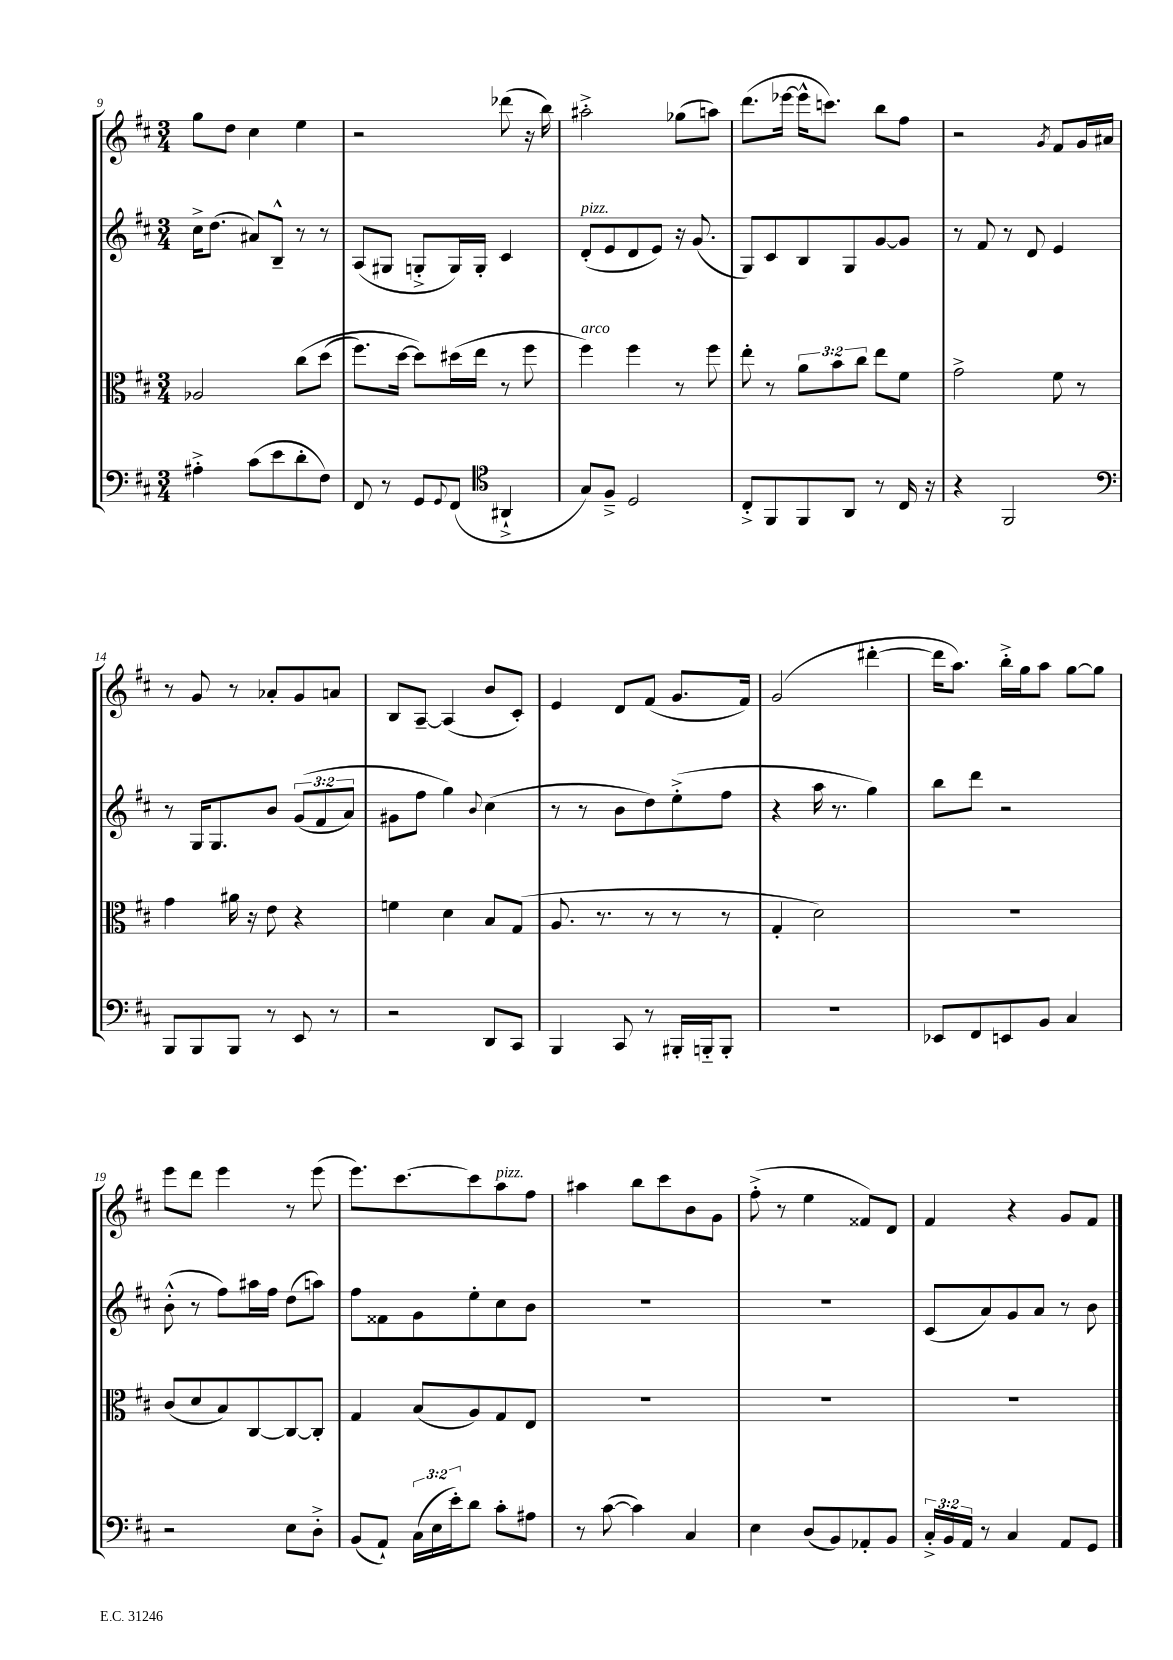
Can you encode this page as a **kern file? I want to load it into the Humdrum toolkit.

**kern	**kern	**kern	**kern
*part4	*part3	*part2	*part1
*staff4	*staff3	*staff2	*staff1
*clefF4	*clefC3	*clefG2	*clefG2
*k[f#c#]	*k[f#c#]	*k[f#c#]	*k[f#c#]
*M3/4	*M3/4	*M3/4	*M3/4
=9	=9	=9	=9
4A#X'^\	2A-X/	16cc#^\KL	8gg\L
.	.	(8.dd\J	.
.	.	.	8dd\J
(8c#\L	.	8a#X/L)	4cc#\
8e\	.	8B~^^/J	.
8d'\	(8cc#\L	8r	4ee\
8F#\J)	(8dd\J	8r	.
=10	=10	=10	=10
8FF#/	8.ff#\L)	(8A/L	2r
8r	.	8G#X/J	.
.	[16dd\Jk	.	.
8GG/L	8dd\L])	8Gn'^/L	.
8qqGG/	.	.	.
(8FF#/J	(16dd#X\L	16G/L)	.
.	16ee\JJ	16G'/JJ	.
*clefC4	*	*	*
4AA#X`^/	8r	4c#/	(8ddd-X\
.	8ff#\	.	16r
.	.	.	16bb\)
=11	=11	=11	=11
!	!	!LO:TX:a:i:t=pizz.	!
!	!LO:TX:a:i:t=arco	!	!
8G/L)	4ff#\)	(8d'/L	2aa#X'^\
8F#~^/J	.	8e/	.
2D/	4ff#\	8d/	.
.	.	8e/J)	.
.	8r	16r	(8gg-X\L
.	.	(8.g/	.
.	8ff#\	.	8aan\J)
=12	=12	=12	=12
8C#'^/L	8ee'\	8G/L)	(8.ddd\L
8FF#/	8r	8c#/	.
.	.	.	[16eee-X\Jk
8FF#/	12a\L	8B/	16eee-^^\KL]
.	.	.	8.cccn\J)
.	12b\	.	.
8AA/J	.	8G/	.
.	12cc#\J	.	.
8r	8ee\L	[8g/	8bb\L
16C#/	8f#\J	8g/J]	8ff#\J
16r	.	.	.
=13	=13	=13	=13
4r	2g^\	8r	2r
.	.	8f#/	.
2FF#/	.	8r	.
.	.	8d/	.
.	.	.	8qg/
.	8f#\	4e/	8f#/L
.	8r	.	16g/L
.	.	.	16a#X/JJ
!!LO:LB:g=z
=14	=14	=14	=14
*clefF4	*	*	*
8BBB/L	4g\	8r	8r
8BBB/	.	16G/KL	8g/
.	.	8.G/	.
8BBB/J	16a#X\	.	8r
.	16r	.	.
8r	8e\	8b/J	8a-X'/L
8EE/	4r	((12g/L	8g/
.	.	12f#/	.
8r	.	.	8an/J
.	.	12a/J)	.
=15	=15	=15	=15
2r	4fn\	8g#X\L	8B/L
.	.	8ff#\J	[8A~/J
.	4d\	4gg\)	(4A/]
.	.	8qqb/	.
8DD/L	8B/L	(4cc#\	8b/L
8CC#/J	(8G/J	.	8c#'/J)
=16	=16	=16	=16
4BBB/	8.A/	8r	4e/
.	.	8r	.
.	8.r	.	.
8CC#/	.	8b\L	8d/L
8r	8r	8dd\)	(8f#/J
16BBB#X'/LL	8r	(8ee'^\	8.g/L
16BBBn/J	.	.	.
8BBB'/J	8r	8ff#\J	.
.	.	.	16f#/Jk)
=17	=17	=17	=17
2.r	4G'/	4r	(2g/
.	2d\)	16aa\	.
.	.	8.r	.
.	.	4gg\)	[4ddd#X'\
=18	=18	=18	=18
8EE-X/L	2.r	8bb\L	16ddd#\KL]
.	.	.	8.aa\J)
8FF#/	.	8ddd\J	.
8EEn/	.	2r	16bb'^\LL
.	.	.	16gg\J
8BB/J	.	.	8aa\J
4C#/	.	.	[8gg\L
.	.	.	8gg\J]
!!LO:LB:g=z
=19	=19	=19	=19
2r	(8c#/L	(8b'^^\	8eee\L
.	8d/	8r	8ddd\J
.	8B/)	8ff#\L)	4eee\
.	[8C#/	16aa#X\L	.
.	.	16ff#\JJ	.
8E\L	8C#/_	(8dd\L	8r
8D'^\J	8C#'/J]	8aan\J)	(8eee\
=20	=20	=20	=20
(8BB/L	4G/	8ff#\L	8.eee\L)
8AA`/J)	.	8f##X\	.
.	.	.	[8.ccc#\
(24C#\LL	(8B/L	8g\	.
24E\	.	.	.
24e'\J)	.	.	.
8d\J	8A/)	8ee'\	8ccc#\]
!	!	!	!LO:TX:a:i:t=pizz.
8c#'\L	8G/	8cc#\	8aa\
8A#X\J	8E/J	8b\J	8ff#\J
=21	=21	=21	=21
8r	2.r	2.r	4aa#X\
([8c#\	.	.	.
4c#\])	.	.	8bb\L
.	.	.	8ccc#\
4C#/	.	.	8b\
.	.	.	8g\J
=22	=22	=22	=22
4E\	2.r	2.r	(8ff#'^\
.	.	.	8r
(8D/L	.	.	4ee\
8BB/)	.	.	.
8AA-X'/	.	.	8f##X/L)
8BB/J	.	.	8d/J
=23	=23	=23	=23
24C#'^/LL	2.r	(8c#/L	4f#/
24BB/	.	.	.
24AA/JJ	.	.	.
8r	.	8a/)	.
4C#/	.	8g/	4r
.	.	8a/J	.
8AA/L	.	8r	8g/L
8GG/J	.	8b\	8f#/J
==	==	==	==
*-	*-	*-	*-
